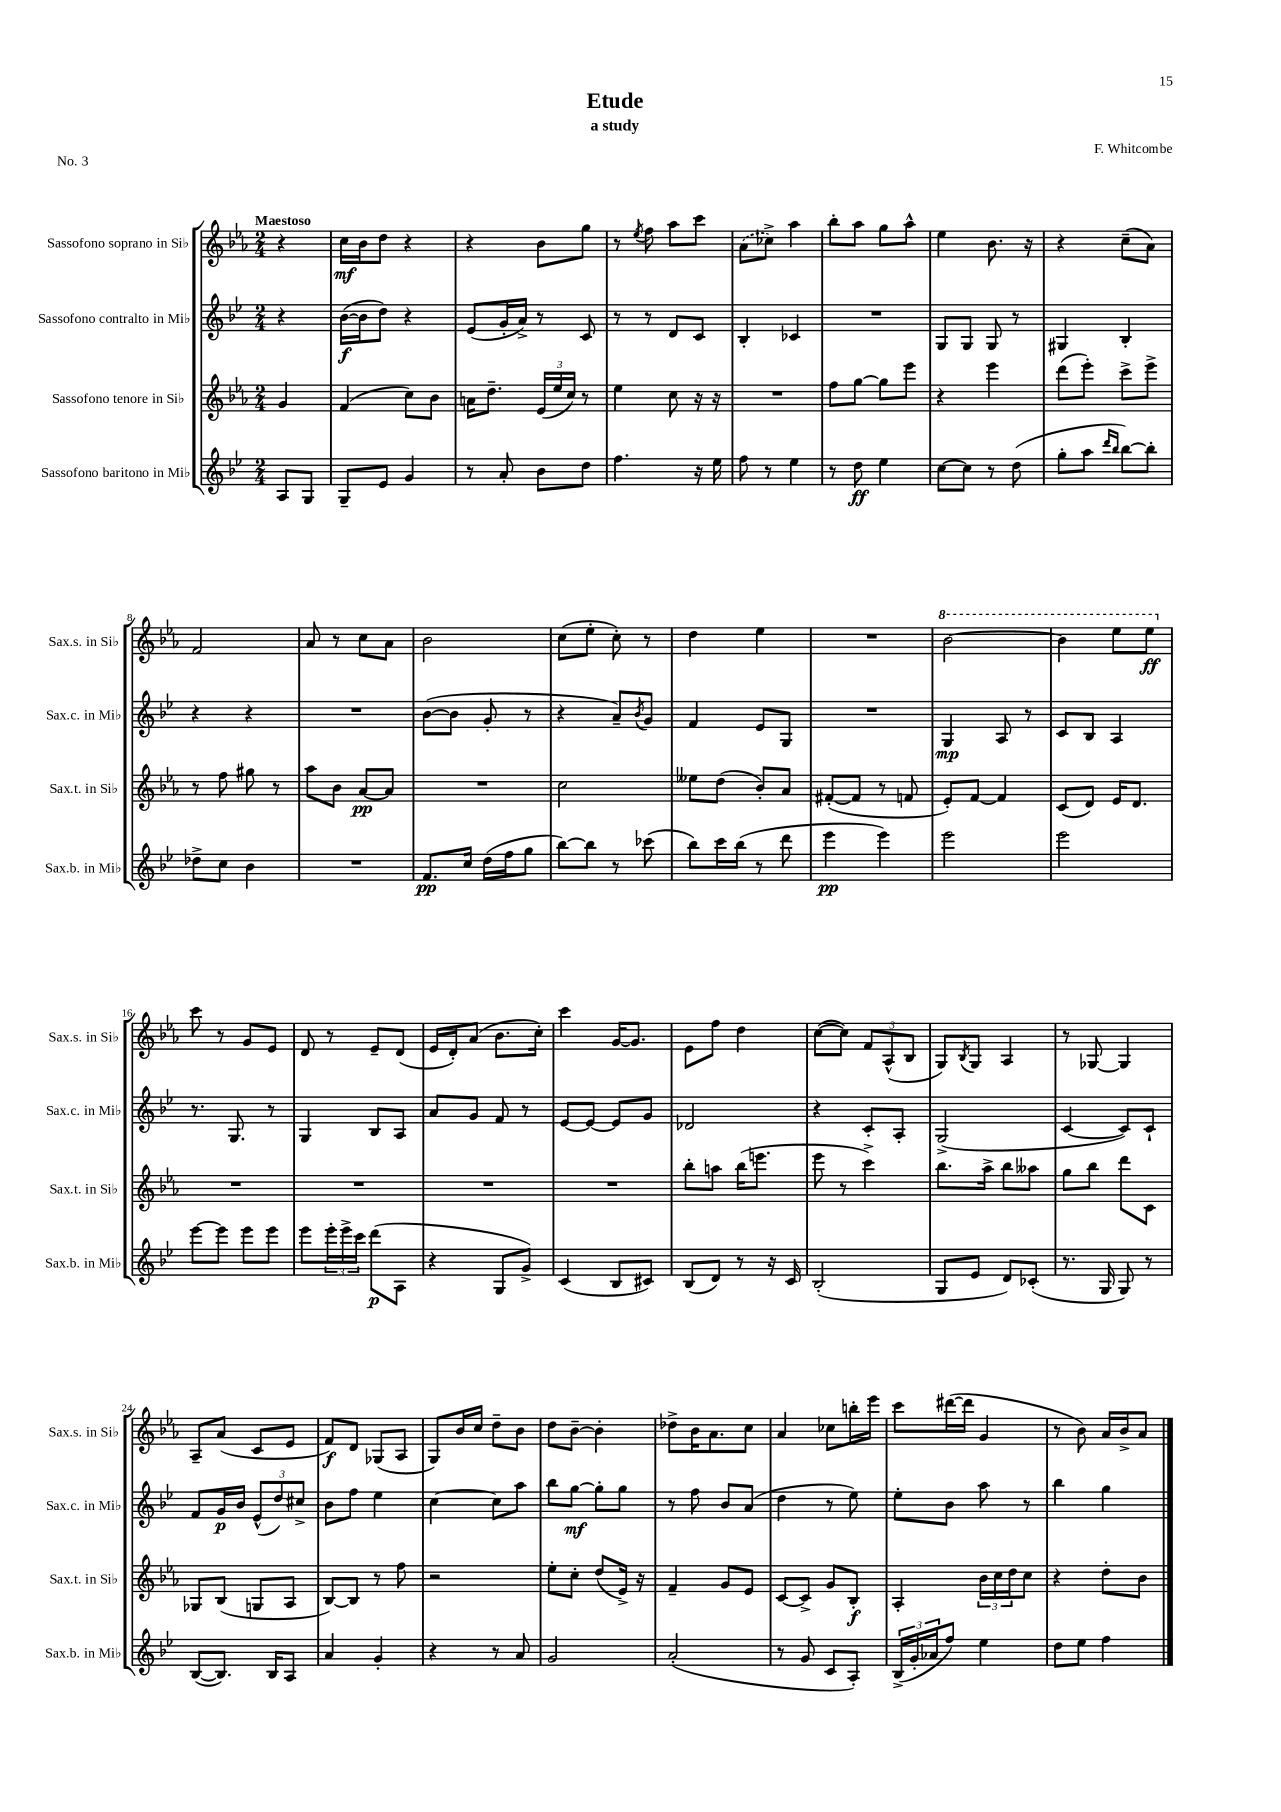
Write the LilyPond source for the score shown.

\header { title = "Etude" composer = "F. Whitcombe" subtitle = "a study" piece = "No. 3" }
<<
\new StaffGroup <<
\new Staff = "s0" \with { instrumentName = "Sassofono soprano in Sib" shortInstrumentName = "Sax.s. in Sib" } {
    \clef treble \key ees \major \numericTimeSignature \time 2/4 \partial 4 \tempo "Maestoso"
    r4 |
    c''16\mf bes'16 d''8 r4 |
    r4 bes'8 g''8 |
    r8 \acciaccatura { ees''8 } f''8 aes''8 c'''8 |
    \once \slurDashed aes'8( ces''8->) aes''4 |
    bes''8-. aes''8 g''8 aes''8-^ |
    ees''4 bes'8. r16 |
    r4 c''8--( aes'8) |
    f'2 |
    aes'8 r8 c''8 aes'8 |
    bes'2 |
    c''8( ees''8-. c''8-.) r8 |
    d''4 ees''4 |
    R2 |
    \ottava #1 bes''2~ |
    bes''4 ees'''8 ees'''8\ff \ottava #0 |
    c'''8 r8 g'8 ees'8 |
    d'8 r8 ees'8-- d'8( |
    ees'16 d'16-.) aes'8( bes'8. c''16-.) |
    c'''4 g'16~ g'8. |
    ees'8 f''8 d''4 |
    c''8~( c''8) \tuplet 3/2 { f'8 aes8-^( bes8 } |
    g8) \acciaccatura { bes8 } g8 aes4 |
    r8 ges8~ ges4 |
    aes8-- aes'8( c'8 ees'8 |
    f'8\f) d'8 ges8( aes8 |
    g8) bes'16 c''16 d''8-- bes'8 |
    d''8 bes'8~-- bes'4-. |
    des''8-> bes'16 aes'8. c''8 |
    aes'4 ces''8 b''16-. ees'''16 |
    c'''8 dis'''16~( dis'''16 g'4 |
    r8 bes'8) aes'16 bes'16-> aes'8 \bar "|." |
}
\new Staff = "s1" \with { instrumentName = "Sassofono contralto in Mib" shortInstrumentName = "Sax.c. in Mib" } {
    \clef treble \key bes \major \numericTimeSignature \time 2/4 \partial 4
    r4 |
    bes'16~\f( bes'16 d''8) r4 |
    ees'8( g'16-. a'16->) r8 c'8 |
    r8 r8 d'8 c'8 |
    bes4-. ces'4 |
    R2 |
    g8 g8 g8 r8 |
    gis4 bes4-. |
    r4 r4 |
    R2 |
    bes'8~( bes'8 g'8-. r8 |
    r4 a'8--) \acciaccatura { bes'8 } g'8 |
    f'4 ees'8 g8 |
    R2 |
    g4\mp a8 r8 |
    c'8 bes8 a4 |
    r8. g8. r8 |
    g4 bes8 a8 |
    a'8 g'8 f'8 r8 |
    ees'8~ ees'8~ ees'8 g'8 |
    des'2 |
    r4 c'8-. a8-. |
    g2->( |
    c'4~ c'8) c'8-! |
    f'8 g'16\p bes'16 \tuplet 3/2 { ees'8-^( d''8) cis''8-> } |
    bes'8 f''8 ees''4 |
    c''4~ c''8 a''8 |
    bes''8 g''8~\mf g''8-. g''8 |
    r8 f''8 bes'8 a'8( |
    d''4 r8 ees''8) |
    ees''8-. bes'8 a''8 r8 |
    bes''4 g''4 \bar "|." |
}
\new Staff = "s2" \with { instrumentName = "Sassofono tenore in Sib" shortInstrumentName = "Sax.t. in Sib" } {
    \clef treble \key ees \major \numericTimeSignature \time 2/4 \partial 4
    g'4 |
    f'4( c''8) bes'8 |
    a'16 d''8.-- \tuplet 3/2 { ees'16( ees''16 c''16) } r8 |
    ees''4 c''8 r16 r16 |
    R2 |
    f''8 g''8~ g''8 ees'''8 |
    r4 ees'''4 |
    d'''8( ees'''8-.) c'''8-> ees'''8-> |
    r8 f''8 gis''8 r8 |
    aes''8 bes'8 aes'8~\pp aes'8 |
    R2 |
    c''2 |
    eeses''8 d''8( bes'8-.) aes'8 |
    fis'8~-.( fis'8 r8 f'8 |
    ees'8-.) f'8~ f'4 |
    c'8( d'8) ees'16 d'8. |
    R2 |
    R2 |
    R2 |
    R2 |
    bes''8-. a''8 bes''16( e'''8. |
    ees'''8 r8 c'''4->) |
    bes''8. aes''16-> bes''8 aeses''8 |
    g''8 bes''8 d'''8 c'8 |
    ges8 bes8( g8 aes8 |
    bes8~) bes8 r8 f''8 |
    r2 |
    ees''8-. c''8-. d''8( ees'16->) r16 |
    f'4-- g'8 ees'8 |
    c'8~ c'8-> g'8 bes8-.\f |
    aes4-. \tuplet 3/2 { bes'16 c''16 d''16 } c''8 |
    r4 d''8-. bes'8 \bar "|." |
}
\new Staff = "s3" \with { instrumentName = "Sassofono baritono in Mib" shortInstrumentName = "Sax.b. in Mib" } {
    \clef treble \key bes \major \numericTimeSignature \time 2/4 \partial 4
    a8 g8 |
    g8-- ees'8 g'4 |
    r8 a'8-. bes'8 d''8 |
    f''4. r16 ees''16 |
    f''8 r8 ees''4 |
    r8 d''8\ff ees''4 |
    c''8~ c''8 r8 d''8( |
    g''8-. a''8 \grace { d'''16 bes''16 } bes''8~) bes''8-. |
    des''8-> c''8 bes'4 |
    R2 |
    f'8.\pp c''16 d''16( f''16 g''8 |
    bes''8~) bes''8 r8 ces'''8( |
    bes''8) c'''16 bes''16( r8 d'''8 |
    ees'''4\pp ees'''4) |
    ees'''2 |
    ees'''2 |
    ees'''8~ ees'''8 ees'''8 ees'''8 |
    ees'''8 \tuplet 3/2 { ees'''16-. ees'''16-> c'''16 } d'''8\p( a8 |
    r4 g8 g'8->) |
    c'4( bes8 cis'8) |
    bes8( d'8) r8 r16 c'16 |
    bes2-.( |
    g8 ees'8 d'8) ces'8-.( |
    r8. g16 g8) r8 |
    bes8~( bes8.) bes16 a8 |
    a'4 g'4-. |
    r4 r8 a'8 |
    g'2 |
    a'2-.( |
    r8 g'8 c'8 a8-.) |
    \tuplet 3/2 { bes16->( g'16-. aes'16 } f''8) ees''4 |
    d''8 ees''8 f''4 \bar "|." |
}
>>
>>
